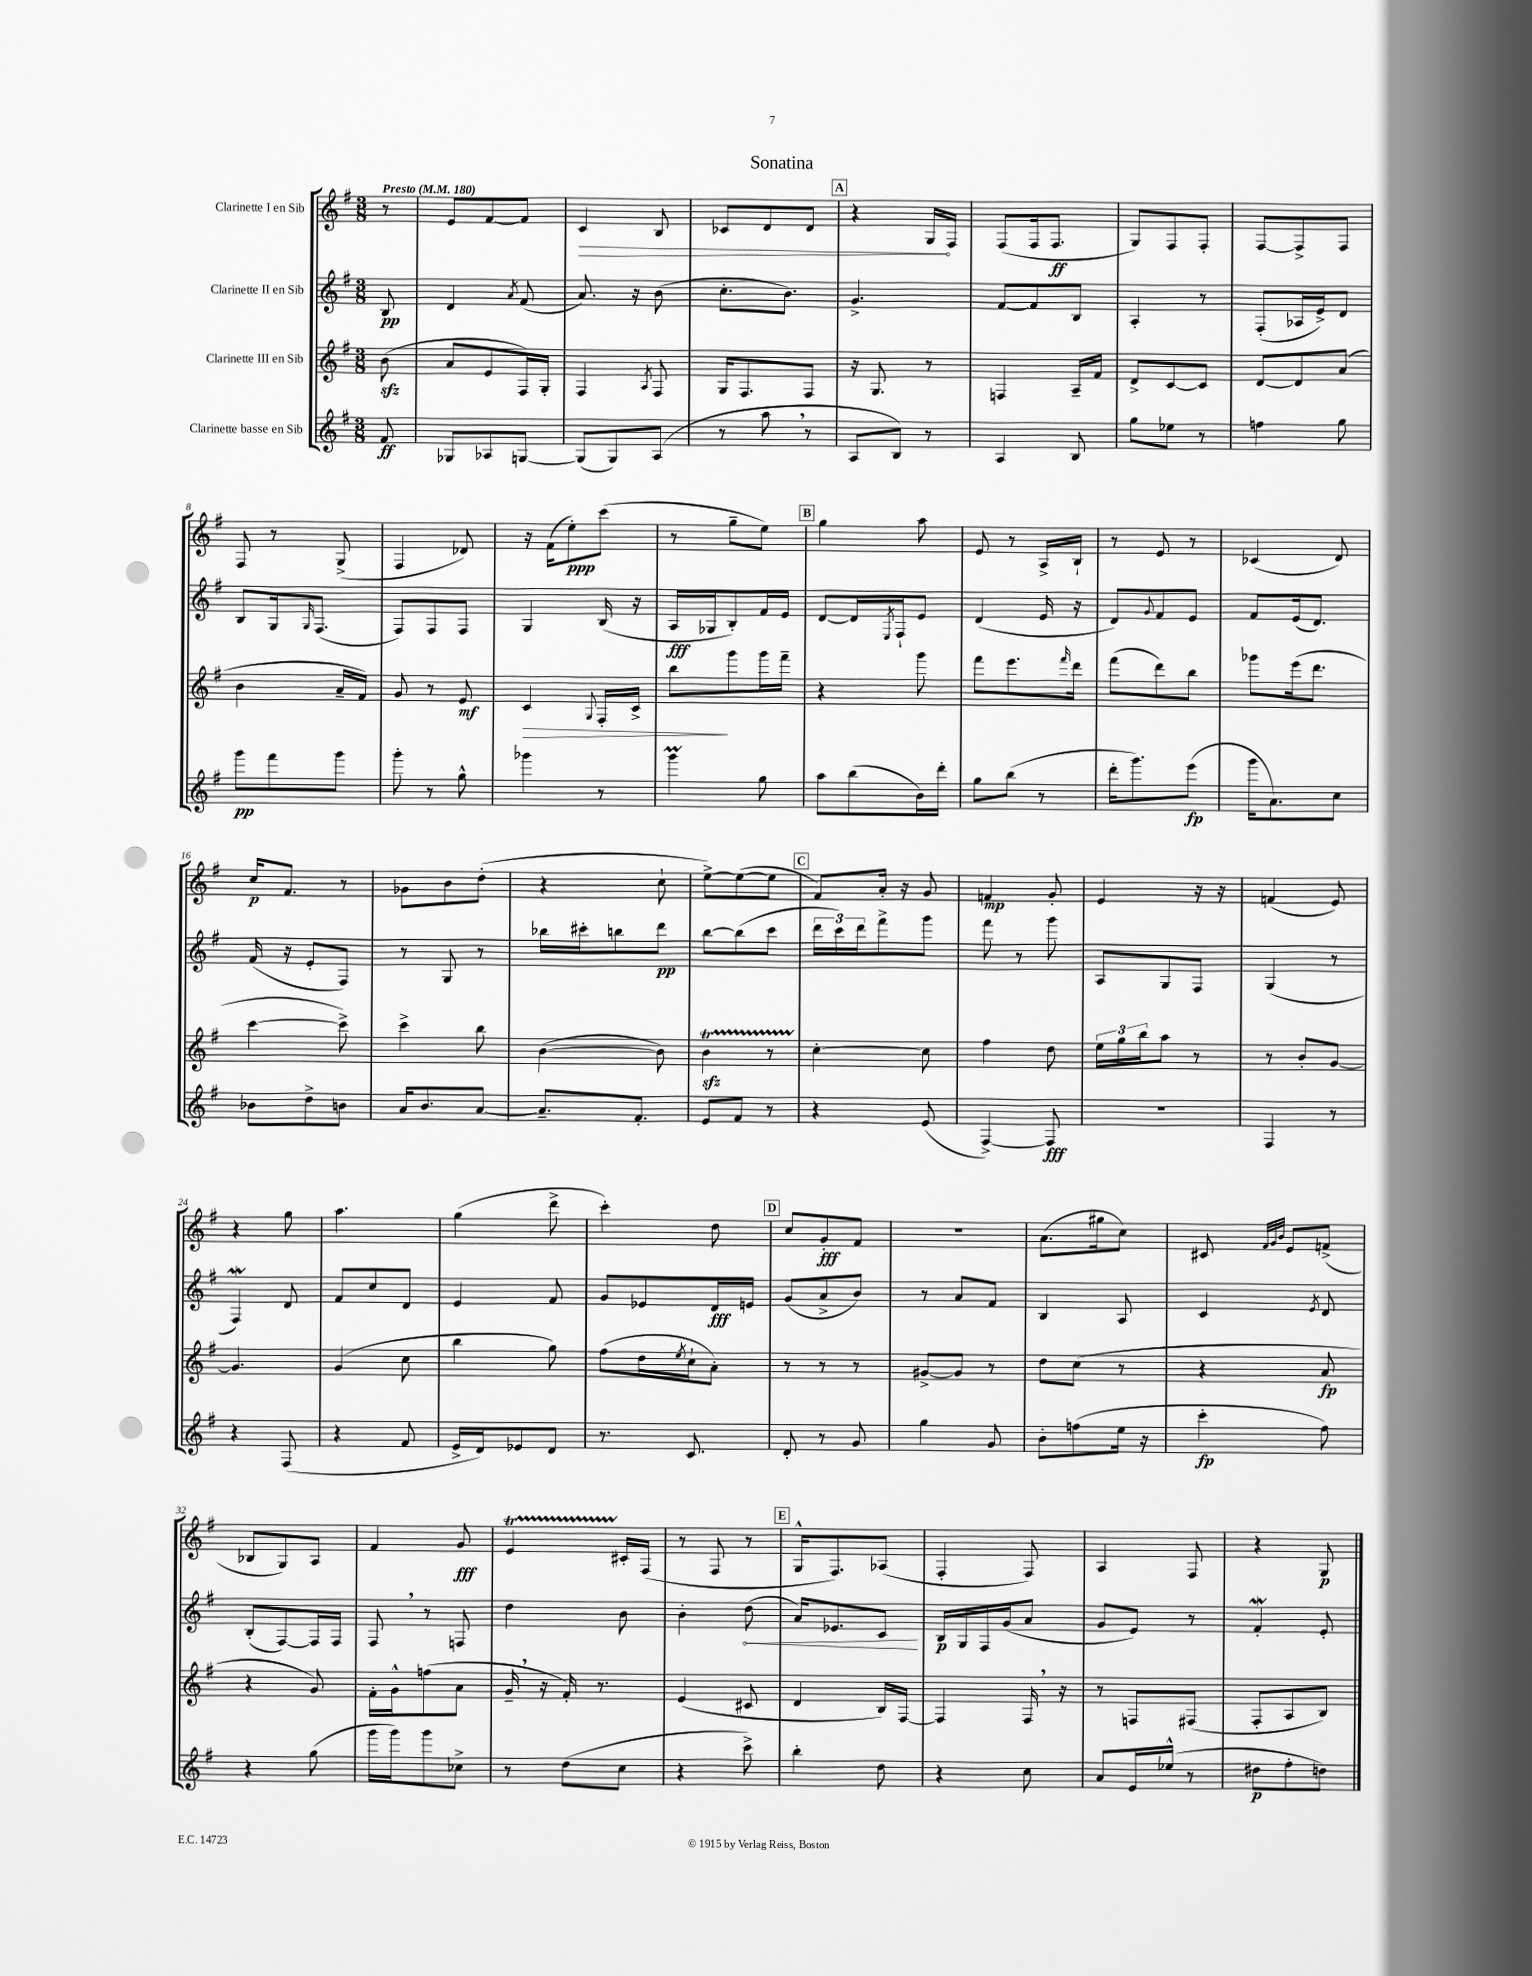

**kern	**kern	**kern	**kern
*staff4	*staff3	*staff2	*staff1
*clefG2	*clefG2	*clefG2	*clefG2
*k[f#]	*k[f#]	*k[f#]	*k[f#]
*M3/8	*M3/8	*M3/8	*M3/8
*MM180	*MM180	*MM180	*MM180
8f#	(8b	8B	8r
=	=	=	=
8G-	8a	4d	8e
8A-	8e	.	[8f#
.	.	8qa	.
[8G	16F#)	(8f#	8f#]
.	16G'	.	.
=	=	=	=
(8G]	4F#	8.a)	4c
8G)	.	.	.
.	.	16r	.
.	8qA	.	.
(8A	8F#	(8b	8B
=	=	=	=
8r	16G	8.cc'	8c-
.	8.F#	.	.
8aa	.	.	8d
.	.	8.b)	.
8r	8F#	.	8d
=	=	=	=
8A	16r	4.g^	4r
.	8.G	.	.
8B)	.	.	.
8r	8r	.	16G
.	.	.	16F#
=	=	=	=
4A	4F	[8f#	(8F#
.	.	8f#]	16F#
.	.	.	8.F#
8B	16A~	8B	.
.	16f#	.	.
=	=	=	=
8gg	8d^	4A'	8G)
8ee-	[8c	.	8F#
8r	8c]	8r	8F#'
=	=	=	=
4ff	[8d	(8F#'	[8F#
.	8d]	16A-	8F#^]
.	.	16e^)	.
8gg	(8a	8d	8F#
=	=	=	=
8ggg	4b	8B	8F#
8fff#	.	16G	8r
.	.	16qqG	.
.	.	(8.F#	.
8ggg	16a~	.	(8G^
.	16f#)	.	.
=	=	=	=
8ggg'	8g	8F#)	4F#
8r	8r	8F#	.
8gg^^	8e	8F#	8d-)
=	=	=	=
4ggg-	4c	4G	16r
.	.	.	(16f#
.	.	.	8ee')
.	8qqG	.	.
8r	16F#'	(16B	(8ccc
.	16c^	16r	.
=	=	=	=
4ggg	8bb	16A	8r
.	.	16G-	.
.	8ggg	8B')	8gg~
8gg	16ggg	16f#	8ee)
.	16fff#~	16e	.
=	=	=	=
8aa	4r	[8d	4gg
(8bb	.	16d]	.
.	.	8qE	.
.	.	16F#`	.
16b)	8ggg	8e	8aa
16ddd'	.	.	.
=	=	=	=
8gg	8fff#	(4d	8e
(8bb	8.eee	.	8r
8r	.	16e	16A^
.	16qqfff#	.	.
.	16ddd	16r	16B`
=	=	=	=
16ddd'	(8fff#	8d)	8r
8.ggg)	.	.	.
.	.	8qqg	.
.	8ddd)	8f#	8e
(8eee	8bb	8e	8r
=	=	=	=
16ggg	8ggg-	8f#	(4c-
8.a)	.	.	.
.	(16eee	(16e	.
.	8.ddd	8.d)	.
8cc	.	.	8d)
=	=	=	=
8b-	[4ccc	(16f#	16cc
.	.	16r	8.f#
8dd^	.	8e'	.
8b	8ccc^])	8F#)	8r
=	=	=	=
16a	4ccc^	8r	8g-
8.b	.	.	.
.	.	8G	8b
[8a	8bb	8r	(8dd'
=	=	=	=
8.a~]	([4b	16bb-	4r
.	.	16ccc#'	.
.	.	8bb	.
8.f#'	.	.	.
.	8b])	8ddd	8cc`
=	=	=	=
8e	4b	[8bb	[8ee^)
8f#	.	(8bb]	(8ee_
8r	8r	8ccc	8ee]
=	=	=	=
4r	[4cc'	24ddd	8f#)
.	.	24ccc)	.
.	.	24ddd	.
.	.	8fff#^	16a'
.	.	.	16r
(8e	8cc]	8ggg	8g
=	=	=	=
[4F#^)	4ff#	8fff#	4f
.	.	8r	.
8F#]	8dd	8ggg	8g'
=	=	=	=
4.r	24ee	8A	4e
.	24gg	.	.
.	24bb	.	.
.	8aa	8G	.
.	8r	8F#	16r
.	.	.	16r
=	=	=	=
4F#	8r	(4G	(4f
.	8b'	.	.
8r	[8g	8r	8e)
=	=	=	=
4r	4.g]	4F#)	4r
(8F#	.	8d	8gg
=	=	=	=
4r	(4g	8f#	4.aa
.	.	8cc	.
8f#	8cc	8d	.
=	=	=	=
16e^	4bb	4e	(4gg
16d)	.	.	.
8e-	.	.	.
8d	8gg)	8f#	8ddd^
=	=	=	=
8.r	(8ff#	8g	4ccc')
.	16dd	8e-	.
.	8qee	.	.
8.c	16cc`	.	.
.	8a')	16d	8dd
.	.	16e	.
=	=	=	=
8d'	8r	(8g	8cc
8r	8r	8a^	8g'
8g	8r	8b)	8f#
=	=	=	=
4gg	[8g#^	8r	4.r
.	8g#]	8a	.
8g	8r	8f#	.
=	=	=	=
8b'	8dd	4B	(8.a
(8ff	(8cc	.	.
.	.	.	16gg#
16ee	8r	8A	8cc)
16r	.	.	.
=	=	=	=
4ccc'	4r	4c	8c#
.	.	.	32qqf#
.	.	.	32qqg
.	.	.	32qqb
.	.	.	8e
.	.	8qe	.
8ff#)	8a	8d	(8f^
=	=	=	=
4r	4r	(8B'	8B-
.	.	[8F#)	8G)
(8gg	8g)	16F#]	8A
.	.	16F#	.
=	=	=	=
16ggg	16f#'	8F#	4f#
16ggg)	16g^^	.	.
8ggg	(8ff	8r	.
8cc-^	8a	8F	8g
=	=	=	=
8r	16g~	4dd	4e
.	16r	.	.
(8dd	16f#')	.	.
.	8.r	.	.
8cc	.	8b	16c#'
.	.	.	(16F#
=	=	=	=
4r	(4e	4b'	8r
.	.	.	8F#
8ccc^)	8c#	(8dd	8r
=	=	=	=
4bb'	4d	16a)	16G^^
.	.	8.e-	8.F#)
8dd	16B)	8c	(8A-
.	[16F#	.	.
=	=	=	=
4r	4F#]	16B	4F#'
.	.	16G	.
.	.	16F#	.
.	.	(16g	.
8cc	16F#	8a	8F#)
.	16r	.	.
=	=	=	=
8a	8r	8g	4A
16e	8F	8e)	.
(16ee-^^	.	.	.
8r	(8F#	8r	8F#
=	=	=	=
8dd#	8F#'	4f#'	4r
8ff#'	8A	.	.
8dd)	8B)	8e'	8G
==	==	==	==
*-	*-	*-	*-
